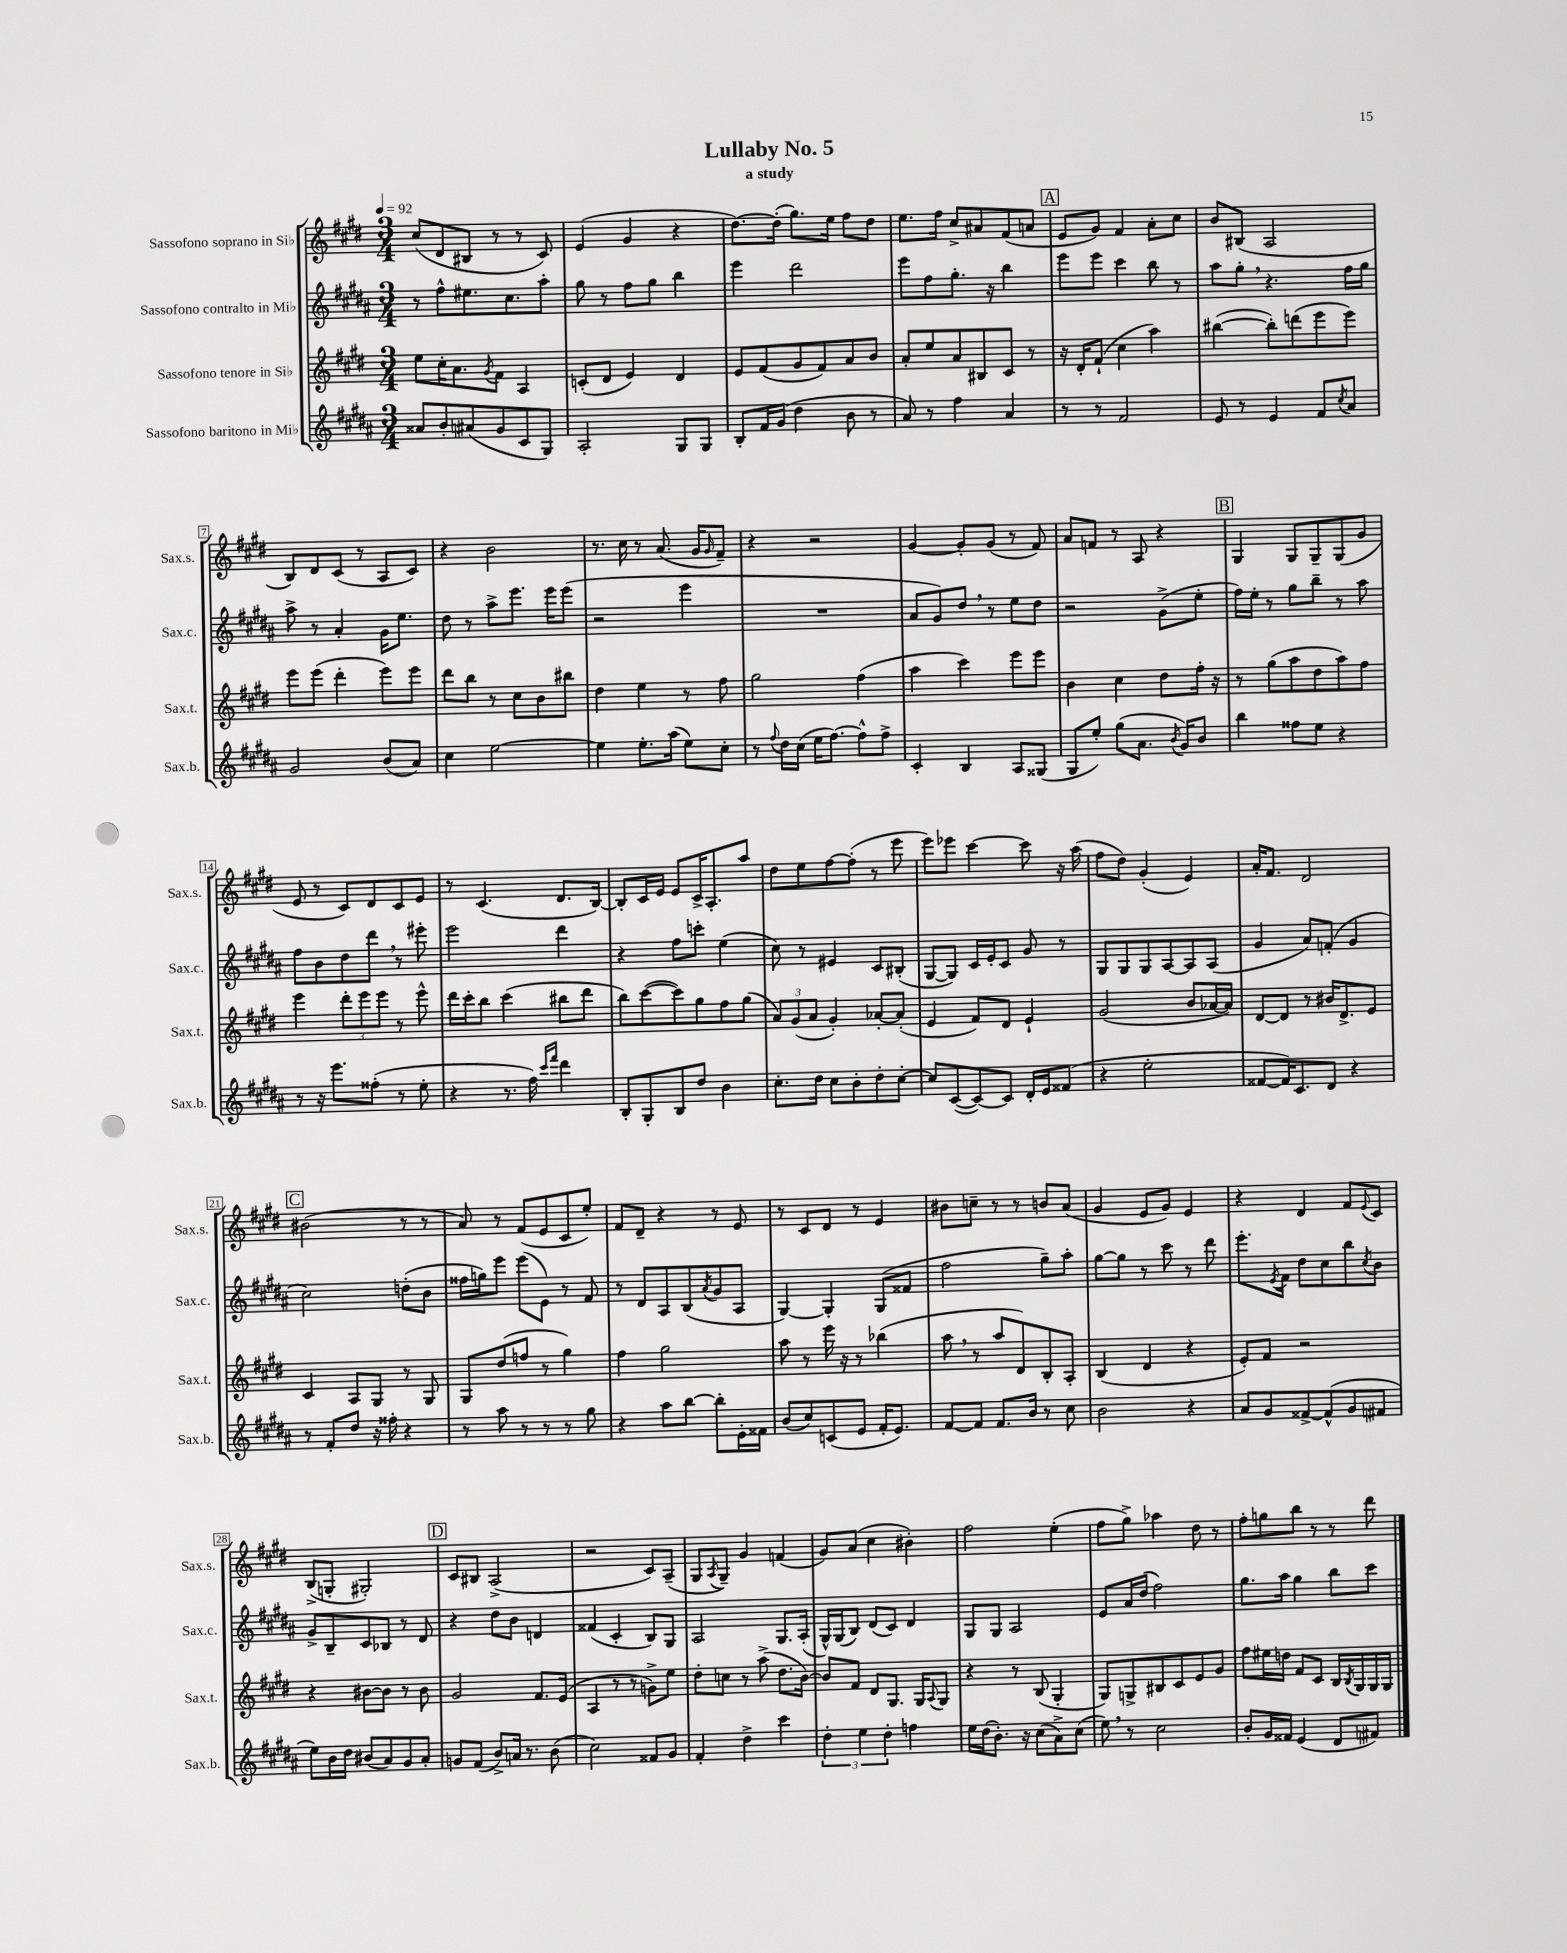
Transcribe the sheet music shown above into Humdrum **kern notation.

**kern	**kern	**kern	**kern
*staff4	*staff3	*staff2	*staff1
*clefG2	*clefG2	*clefG2	*clefG2
*k[f#c#g#d#a#]	*k[f#c#g#d#]	*k[f#c#g#d#a#]	*k[f#c#g#d#]
*M3/4	*M3/4	*M3/4	*M3/4
*MM92	*MM92	*MM92	*MM92
8a##/L	8ee\L	8r	(8cc#/L
8b'/	16cc#'\K	8ff#^^\L	8d#/
.	8.a\	.	.
(8a#/	.	8.ee#\	8B#/J
.	8qg#/	.	.
8g#/	8f#\J	.	8r
.	.	8.cc#\	.
8c#/	4A/	.	8r
8G#/J)	.	8aa#'\J	8c#/)
=	=	=	=
2A#'/	(8c'/L	8gg#\	(4e/
.	8d#/J	8r	.
.	4e/)	8ff#\L	4g#/
.	.	8gg#\J	.
8G#/L	4d#/	4bb\	4r
8G#/J	.	.	.
=	=	=	=
8B'/L	8e/L	4eee\	[8.dd#\L)
16f#/L	(8f#/	.	.
(16g#/JJ	.	.	(16dd#'\]Jk
4dd#\	8g#/	2ddd#\	8.gg#\L)
.	8f#/)	.	.
.	.	.	16ee\Jk
8b\	8a/	.	8ff#\L
8r	8b/J	.	8dd#\J
=	=	=	=
8a#/)	8a'/L	8eee\L	8.ee\L
8r	8ee/	8ff#\	.
.	.	.	16ff#\Jk
4ff#\	8a/	8.gg#'\J	8cc#^/L
.	8B#/	.	8a#/
.	.	16r	.
4a#/	8c#/J	4bb\	(8f#/
.	8r	.	8a/J
=	=	=	=
8r	16r	8eee\L	8e/L
.	16d#'/LK	.	.
8r	(8f#`/J	8eee\J	8g#/J)
2f#/	4cc#\	4ccc#\	4f#/
.	4aa\)	8bb\	8a'\L
.	.	8r	8cc#\J
=	=	=	=
8e/	([4bb#\	8aa#\L	8b/L
8r	.	8gg#'\J	(8B#/J
4e/	8bb#'\]L)	4.r	2A/
.	(8ddd\	.	.
8f#/L	8eee\	.	.
8qcc#/	.	.	.
8a#/J	8eee\J)	16ff#\LL	.
.	.	16gg#\JJ	.
=	=	=	=
2g#/	8eee\L	8aa#^\	8B/L)
.	(8eee\J	8r	8d#/
.	4ddd#'\	4a#'/	(8c#/J
.	.	.	8r
(8b/L	8eee\L)	16g#\LK	8A/L
.	.	8.ee\J	.
8a#/J)	8eee\J	.	8c#/J)
=	=	=	=
4cc#\	8ddd#\L	8dd#\	4r
.	8bb\J	8r	.
[2ee\	8r	8aa#^\L	2b\
.	8cc#\L	8.eee\J	.
.	8b\	.	.
.	.	16eee\LK	.
.	8bb#\J	(8eee\J	.
=	=	=	=
4ee\]	4dd#\	2r	8.r
.	.	.	16cc#\
8.ee'\L	4ee\	.	8r
.	.	.	(8.a/
(16aa#\Jk	.	.	.
8ee\L)	8r	4eee\	.
.	.	.	16g#/LK
.	.	.	16qqg#/
8cc#'\J	8ff#\	.	8f#~/J)
=	=	=	=
8r	2gg#\	2.r	4r
8qqff#/	.	.	.
16dd#\LL	.	.	.
(16cc#\JJ	.	.	.
16ee\LK	.	.	2r
[8.ff#\J)	.	.	.
8ff#^^\]L	(4ff#\	.	.
8ff#^\J	.	.	.
=	=	=	=
4c#'/	4aa\	8a#/L	[4g#/
.	.	8g#/)	.
4B/	4ccc#\)	8dd#/J	8g#'/]L
.	.	8r	(8g#/J
8A#/L	8eee\L	8ee\L	8r
(8G##/J	8eee\J	8dd#\J	8f#/)
=	=	=	=
8G#/L	4b\	2r	8a/L
8ee'/J)	.	.	8f/J
(8gg#\L	4cc#\	.	8r
8.a#\J	.	.	8A/
.	8dd#\L	(8g#^\L	4r
8qb/	.	.	.
16g#/LK)	.	.	.
8b/J	16ff#'\Jk	8ee'\J	.
.	16r	.	.
=	=	=	=
4bb\	8r	16ff#\LL)	4G#/
.	.	16ee'\JJ	.
.	(8gg#\L	8r	.
8ff##\L	8aa\	8gg#\L	8G#/L
8ee\J	8dd#\	8bb~\J	8G#~/
4r	8aa\)	8r	(8G#/
.	8ff#\J	8aa#\	8g#/J
=	=	=	=
8r	4eee\	8ff#\L	8e/
16r	.	8b\	8r
8.eee\L	.	.	.
.	12ddd#'\L	8dd#\	8c#/L)
.	12eee\	.	.
(8ff##'\J	.	8ddd#\J	8d#/
.	12eee\J	.	.
8r	8r	8r	8c#/
8ee'\	8eee^^\	8eee#'\	8e/J
=	=	=	=
4r	16ddd#\LL	2eee\	8r
.	16ccc#'\J	.	.
.	8bb\J	.	(4.c#/
8.r	(4ccc#\	.	.
16ff#\)	.	.	.
16qqccc#/LL	.	.	.
16qqfff#/JJ	.	.	.
4ddd#\	8bb#\L	4ddd#\	8.d#/L
.	8ddd#\J	.	.
.	.	.	[16B/Jk)
=	=	=	=
8B'/L	8bb\L)	4r	8B'/]L
8G#'/	([8ccc#\	.	16c#/L
.	.	.	16e/JJ
8B/	8ccc#\])	8ff#\L	8e/L
8dd#/J	8gg#\	8ccc'\J	16c#^/K
.	.	.	8.A'/
4b\	8ff#\	(4ee\	.
.	(8gg#\J	.	8aa/J
=	=	=	=
8.cc#'\L	12a/L)	8cc#\)	8dd#\L
.	(12g#/	.	.
.	.	8r	8ee\
.	12a/J	.	.
16dd#\Jk	.	.	.
8cc#\L	4g#'/)	4e#/	[8ff#\
8b'\	.	.	(8ff#'\]J
8dd#'\	[8a-'/L	8c#/L	8r
[8cc#'\J	(8a-'/]J	(8B#'/J	8eee\
=	=	=	=
8cc#/]L	4e/	[8G#/L	8eee\L)
([8c#/	.	8G#/]J)	8eee-\J
8c#/_)	8f#/L)	16c#/LL	[4ccc#\
.	.	16e'/J	.
8c#/]J	8d#/J	8c#/J	.
16d#'/LL	4e`/	8g#/	8ccc#\]
16e/J	.	.	.
(8f##/J	.	8r	16r
.	.	.	(16aa\
=	=	=	=
4r	(2g#/	8G#/L	8ff#\L
.	.	8G#/	8dd#\J)
2ee'\	.	8G#/	(4g#'/
.	.	[8A#/	.
.	8b/L	8A#/]	4e/)
.	[16a-/L	(8A#/J	.
.	16a-/]JJ)	.	.
=	=	=	=
[8f##/L	[8d#/L	4g#/	16a'/LK
.	.	.	8.f#/J
16f##/]K)	8d#/]J	.	.
8.c#/	.	.	.
.	8r	8a#/L)	2d#/
8d#/J	16b#/LK	(8f'/J	.
.	8.d#^/	.	.
4r	.	4g#/	.
.	8e/J	.	.
=	=	=	=
8r	4c#/	2cc#\)	(2b#\
8f#'/L	.	.	.
8dd#/J	8A/L	.	.
16r	8G#/J	.	.
16ff##'\	.	.	.
4r	8r	(8dd'\L	8r
.	8G#/	8b\J	8r
=	=	=	=
8r	8G#/L	16ff##\LL	8a/)
.	.	16gg\J)	.
8aa#\	(8dd#/	8eee\J	8r
8r	8ff/J	(8eee\L	(8f#/L
8r	8r	8e\J)	8e/
8r	4gg#\)	8r	8c#/
8gg#\	.	8f#/	8ee'/J)
=	=	=	=
4r	4ff#\	8r	8f#/L
.	.	8d#/L	8d#~/J
8aa#\L	2gg#\	8A#/	4r
[8bb\J	.	(8B/	.
.	.	8qa#/	.
8bb'\]L	.	8g#/	8r
16e'\L	.	8A#/J	8e/
16f##\JJ	.	.	.
=	=	=	=
(8b/L	8aa\	[4G#/)	8r
8cc#/)	8r	.	8c#/L
(8c/	16eee\	4G#'/]	8d#/J
.	16r	.	.
8e/J	8r	.	8r
16f#'/LK	(4bb-\	(8G#/L	4e/
8.e/J)	.	.	.
.	.	8f##/J	.
=	=	=	=
[8f#/L	8aa\	2ff#\	8b#\L
8f#/]J	8r	.	8cc~\J
8.f#/L	8aa/L	.	8r
.	8d#/)	.	8r
16b/Jk	.	.	.
8r	8B'/	8gg#~\L)	8b/L
8cc#\	8A'/J	8aa#'\J	(8a/J
=	=	=	=
2b\	(4B/	[8gg#\L	4g#/
.	.	8gg#\]J	.
.	4d#/	8r	8e/L
.	.	8ccc#\	8g#/J)
4r	4r	8r	4e/
.	.	8ddd#\	.
=	=	=	=
8a#/L	8e'/L)	8.eee'\L	4r
8g#/	8f#/J	.	.
.	.	8qe/	.
.	.	16f#\Jk	.
[8f##^/	2r	8dd#\L	4d#/
(8f##^^/]	.	8cc#\	.
8g#/	.	8bb\	8f#/L
.	.	8qcc#/	8qqe/
8f#/J	.	8b\J	8c#/J
=	=	=	=
8ee\L)	4r	8g#^/L	(8B^/L
16b\L	.	8B~/	8G'/J
16dd#\JJ	.	.	.
(8b#/L	[8b#\L	8c#/	2G#'/)
8a#/)	8b#\]J	8B-/J	.
8g#/	8r	8r	.
8a#'/J	8b#\	8d#/	.
=	=	=	=
8g/L	2g#/	4r	8c#/L
(8f#/J	.	.	8B#/J
8b^/L)	.	8dd#\L	(2A^/
16a/Jk	.	8b\J	.
8.r	.	.	.
.	8.f#/L	4d/	.
(8b\	.	.	.
.	(16e/Jk	.	.
=	=	=	=
2cc#\)	4A/	(4f##/	2r
.	8r	4c#'/	.
.	8r	.	.
8f##/L	8g^\L)	8B/L)	8c#/L)
8g#/J	8ee\J	8G#/J	(8A~/J
=	=	=	=
4f#'/	8dd#'\L	2A#/	8G#/L
.	.	.	8qA/
.	8cc\J	.	8G#~/J)
4dd#^\	8r	.	4g#/
.	(8aa^\	.	.
4ccc#\	8.dd#\L	8.G#/L	(4f/
.	[16b\Jk)	(16A#'/Jk	.
=	=	=	=
6dd#'\	8b/]L	16G#^^/LL)	8g#/L)
.	.	(16G#/J	.
.	8f#/J	8B/J)	(8a/J
6ee\	.	.	.
.	8d#/L	(8d#/L	4cc#\
6dd#'\	.	.	.
.	8.G#/J	8c#/J)	.
4ff\	.	4d#/	4b#'\)
.	16G#/LK	.	.
.	8qqA/	.	.
.	8G#/J	.	.
=	=	=	=
16ee\LL	4r	8G#/L	2ff#\
(16dd#\J	.	.	.
8.b'\J)	.	8G#/J	.
.	8r	2A#/	.
16r	.	.	.
(8cc#\L	(8B/	.	.
8a#^\)	4G#'/	.	(4ee'\
(8cc#\J	.	.	.
=	=	=	=
8ee\)	8G#/L)	8e/L	8ff#\L
8r	8G^/	16a#/L	8gg#^\J)
.	.	(16dd#/JJ	.
2cc#\	8B#/	2ff#\)	4aa-\
.	8c#/	.	.
.	8e/	.	8dd#\
.	8g#/J	.	8r
=	=	=	=
8b'/L	8ff#\L	8.gg#\L	8ff#'\L
16g#/L	16ee#\L	.	8gg\
16f##/JJ	16dd\JJ	16aa#\Jk	.
(4e/	8f#/L	4gg#\	8bb\J
.	8c#/J	.	8r
8d#/L	16B/LL	8bb\L	8r
.	8qB/	.	.
.	16G#/	.	.
8f#/J)	16G#/	8ccc#\J	8ddd#\
.	16G#/JJ	.	.
==	==	==	==
*-	*-	*-	*-
